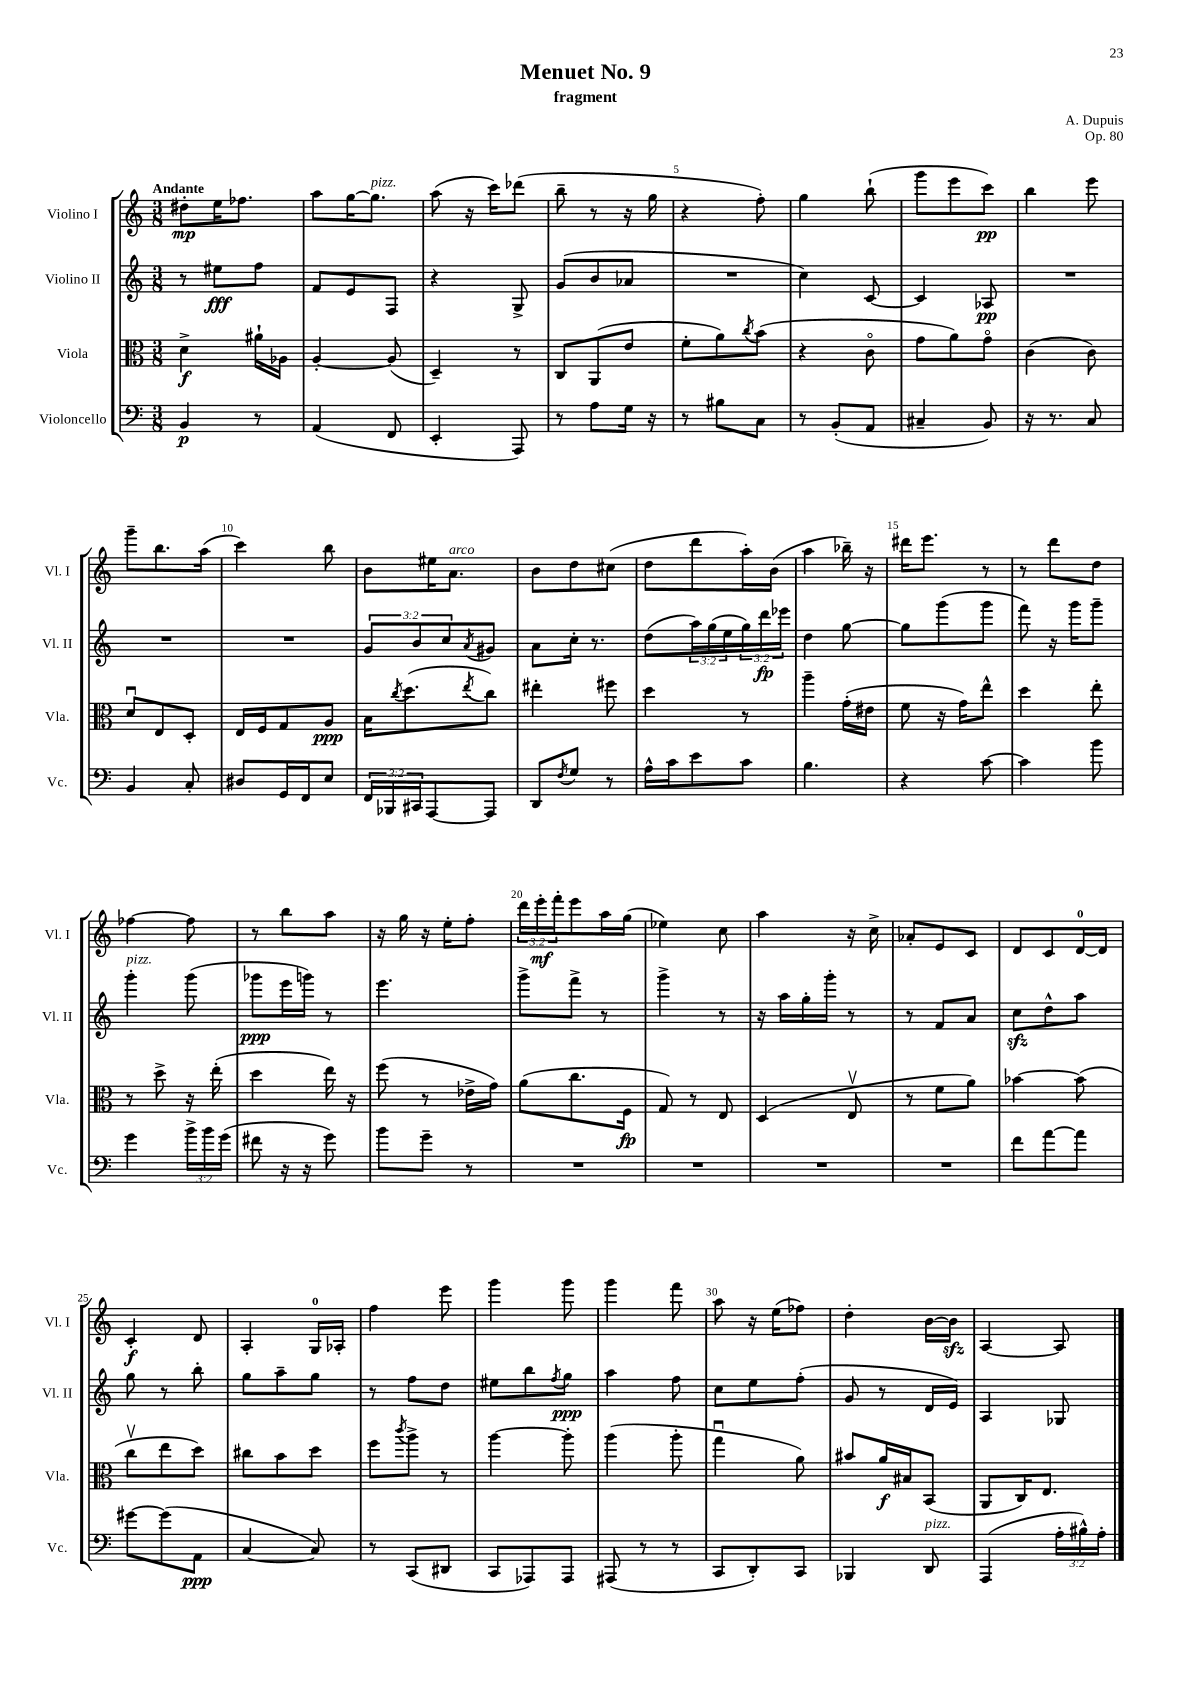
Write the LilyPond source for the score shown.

\header { title = "Menuet No. 9" composer = "A. Dupuis" subtitle = "fragment" opus = "Op. 80" }
<<
\new StaffGroup <<
\new Staff = "s0" \with { instrumentName = "Violino I" shortInstrumentName = "Vl. I" } {
    \clef treble \key c \major \numericTimeSignature \time 3/8 \override Staff.TupletNumber.text = #tuplet-number::calc-fraction-text \tempo "Andante"
    dis''8-.\mp e''16 fes''8. |
    a''8 g''16~ g''8.^\markup { \italic "pizz." } |
    a''8( r16 c'''16) des'''8( |
    b''8-- r8 r16 g''16 |
    r4 f''8-.) |
    g''4 b''8-!( |
    g'''8 e'''8 c'''8\pp) |
    b''4 e'''8 |
    g'''8-- b''8. a''16( |
    c'''4) b''8 |
    b'8 eis''16 a'8.^\markup { \italic "arco" } |
    b'8 d''8 cis''8( |
    d''8 d'''8 a''16-.) b'16( |
    a''4 bes''16--) r16 |
    dis'''16 e'''8. r8 |
    r8 d'''8 d''8 |
    fes''4~ fes''8 |
    r8 b''8 a''8 |
    r16 g''16 r16 e''16-. f''8-. |
    \tuplet 3/2 { d'''16 e'''16-.\mf f'''16-. } e'''8 a''16 g''16( |
    ees''4) c''8 |
    a''4 r16 c''16-> |
    aes'8-. e'8 c'8 |
    d'8 c'8 d'16-0~ d'16 |
    c'4-.\f d'8 |
    a4-. g16-0 aes16-. |
    f''4 e'''8 |
    g'''4 g'''8 |
    g'''4 f'''8 |
    a''8 r16 e''16( fes''8) |
    d''4-. b'16~ b'16\sfz |
    a4~ a8 \bar "|." |
}
\new Staff = "s1" \with { instrumentName = "Violino II" shortInstrumentName = "Vl. II" } {
    \clef treble \key c \major \numericTimeSignature \time 3/8 \override Staff.TupletNumber.text = #tuplet-number::calc-fraction-text
    r8 eis''8\fff f''8 |
    f'8 e'8 f8 |
    r4 g8-> |
    g'8( b'8 aes'8 |
    R4. |
    c''4) c'8~ |
    c'4 aes8\pp |
    R4. |
    R4. |
    R4. |
    \tuplet 3/2 { g'8 b'8 c''8 } \acciaccatura { a'8 } gis'8 |
    a'8 c''16-. r8. |
    d''8( \tuplet 3/2 { a''16) g''16( e''16 } \tuplet 3/2 { g''16) d'''16\fp ees'''16 } |
    d''4 g''8~ |
    g''8 g'''8( g'''8 |
    f'''8) r16 g'''16 g'''8-- |
    g'''4-.^\markup { \italic "pizz." } g'''8( |
    ges'''8\ppp e'''16 g'''16) r8 |
    e'''4. |
    g'''8-> f'''8-> r8 |
    g'''4-> r8 |
    r16 a''16 g''16-. g'''16-. r8 |
    r8 f'8 a'8 |
    c''8\sfz d''8-^ a''8 |
    g''8 r8 b''8-. |
    g''8 a''8-- g''8 |
    r8 f''8 d''8 |
    eis''8 b''8 \acciaccatura { f''8 } g''8\ppp |
    a''4 f''8 |
    c''8 e''8 f''8-.( |
    g'8 r8 d'16 e'16) |
    a4 ges8 \bar "|." |
}
\new Staff = "s2" \with { instrumentName = "Viola" shortInstrumentName = "Vla." } {
    \clef alto \key c \major \numericTimeSignature \time 3/8
    d'4->\f ais'16-! aes16 |
    a4~-. a8( |
    d4--) r8 |
    c8 a,8( e'8 |
    f'8-. a'8) \acciaccatura { c''8 } b'8( |
    r4 c'8\flageolet |
    g'8 a'8) g'8\flageolet |
    c'4( c'8) |
    d'8\downbow e8 d8-. |
    e16 f16 g8 a8\ppp |
    b16 \acciaccatura { c''8 } d''8.( \acciaccatura { e''8 } c''8) |
    eis''4-. fis''8 |
    d''4 r8 |
    a''4-- g'16-.( eis'16 |
    f'8 r16 g'16) e''8-^ |
    d''4 e''8-. |
    r8 d''8-> r16 e''16-.( |
    d''4 e''16) r16 |
    f''8( r8 ees'16-> g'16) |
    a'8( c''8. f16\fp |
    g8) r8 e8 |
    d4( e8\upbow |
    r8 f'8 a'8) |
    bes'4~ bes'8( |
    c''8\upbow e''8 d''8) |
    cis''8 b'8 d''8 |
    f''8 \acciaccatura { c'''8 } a''8-> r8 |
    a''4~ a''8-. |
    a''4( a''8-. |
    g''4\downbow a'8) |
    bis'8 a'16\f bis16 b,8( |
    a,8 c16) e8. \bar "|." |
}
\new Staff = "s3" \with { instrumentName = "Violoncello" shortInstrumentName = "Vc." } {
    \clef bass \key c \major \numericTimeSignature \time 3/8 \override Staff.TupletNumber.text = #tuplet-number::calc-fraction-text
    b,4\p r8 |
    a,4( f,8 |
    e,4-. a,,8) |
    r8 a8 g16 r16 |
    r8 bis8 c8 |
    r8 b,8-.( a,8 |
    cis4-- b,8) |
    r16 r8. c8 |
    b,4 c8-. |
    dis8 g,16 f,16 e8 |
    \tuplet 3/2 { f,16 bes,,16 cis,16 } a,,8~ a,,8 |
    d,8 \acciaccatura { f8 } g8 r8 |
    a16-^ c'16 e'8 c'8 |
    b4. |
    r4 c'8~ |
    c'4 b'8 |
    g'4 \tuplet 3/2 { b'16-> b'16 g'16( } |
    fis'8 r16 r16 g'8) |
    b'8 g'8-- r8 |
    R4. |
    R4. |
    R4. |
    R4. |
    f'8 a'8~ a'8 |
    gis'8~ gis'8( a,8\ppp |
    c4~ c8) |
    r8 c,8( dis,8 |
    c,8 aes,,8) aes,,8 |
    ais,,8( r8 r8 |
    c,8 d,8-.) c,8 |
    bes,,4 d,8^\markup { \italic "pizz." } |
    a,,4( \tuplet 3/2 { a16-. bis16-^) a16-. } \bar "|." |
}
>>
>>
\layout { \context { \Score \override BarNumber.break-visibility = ##(#f #t #t) barNumberVisibility = #(every-nth-bar-number-visible 5) } }
